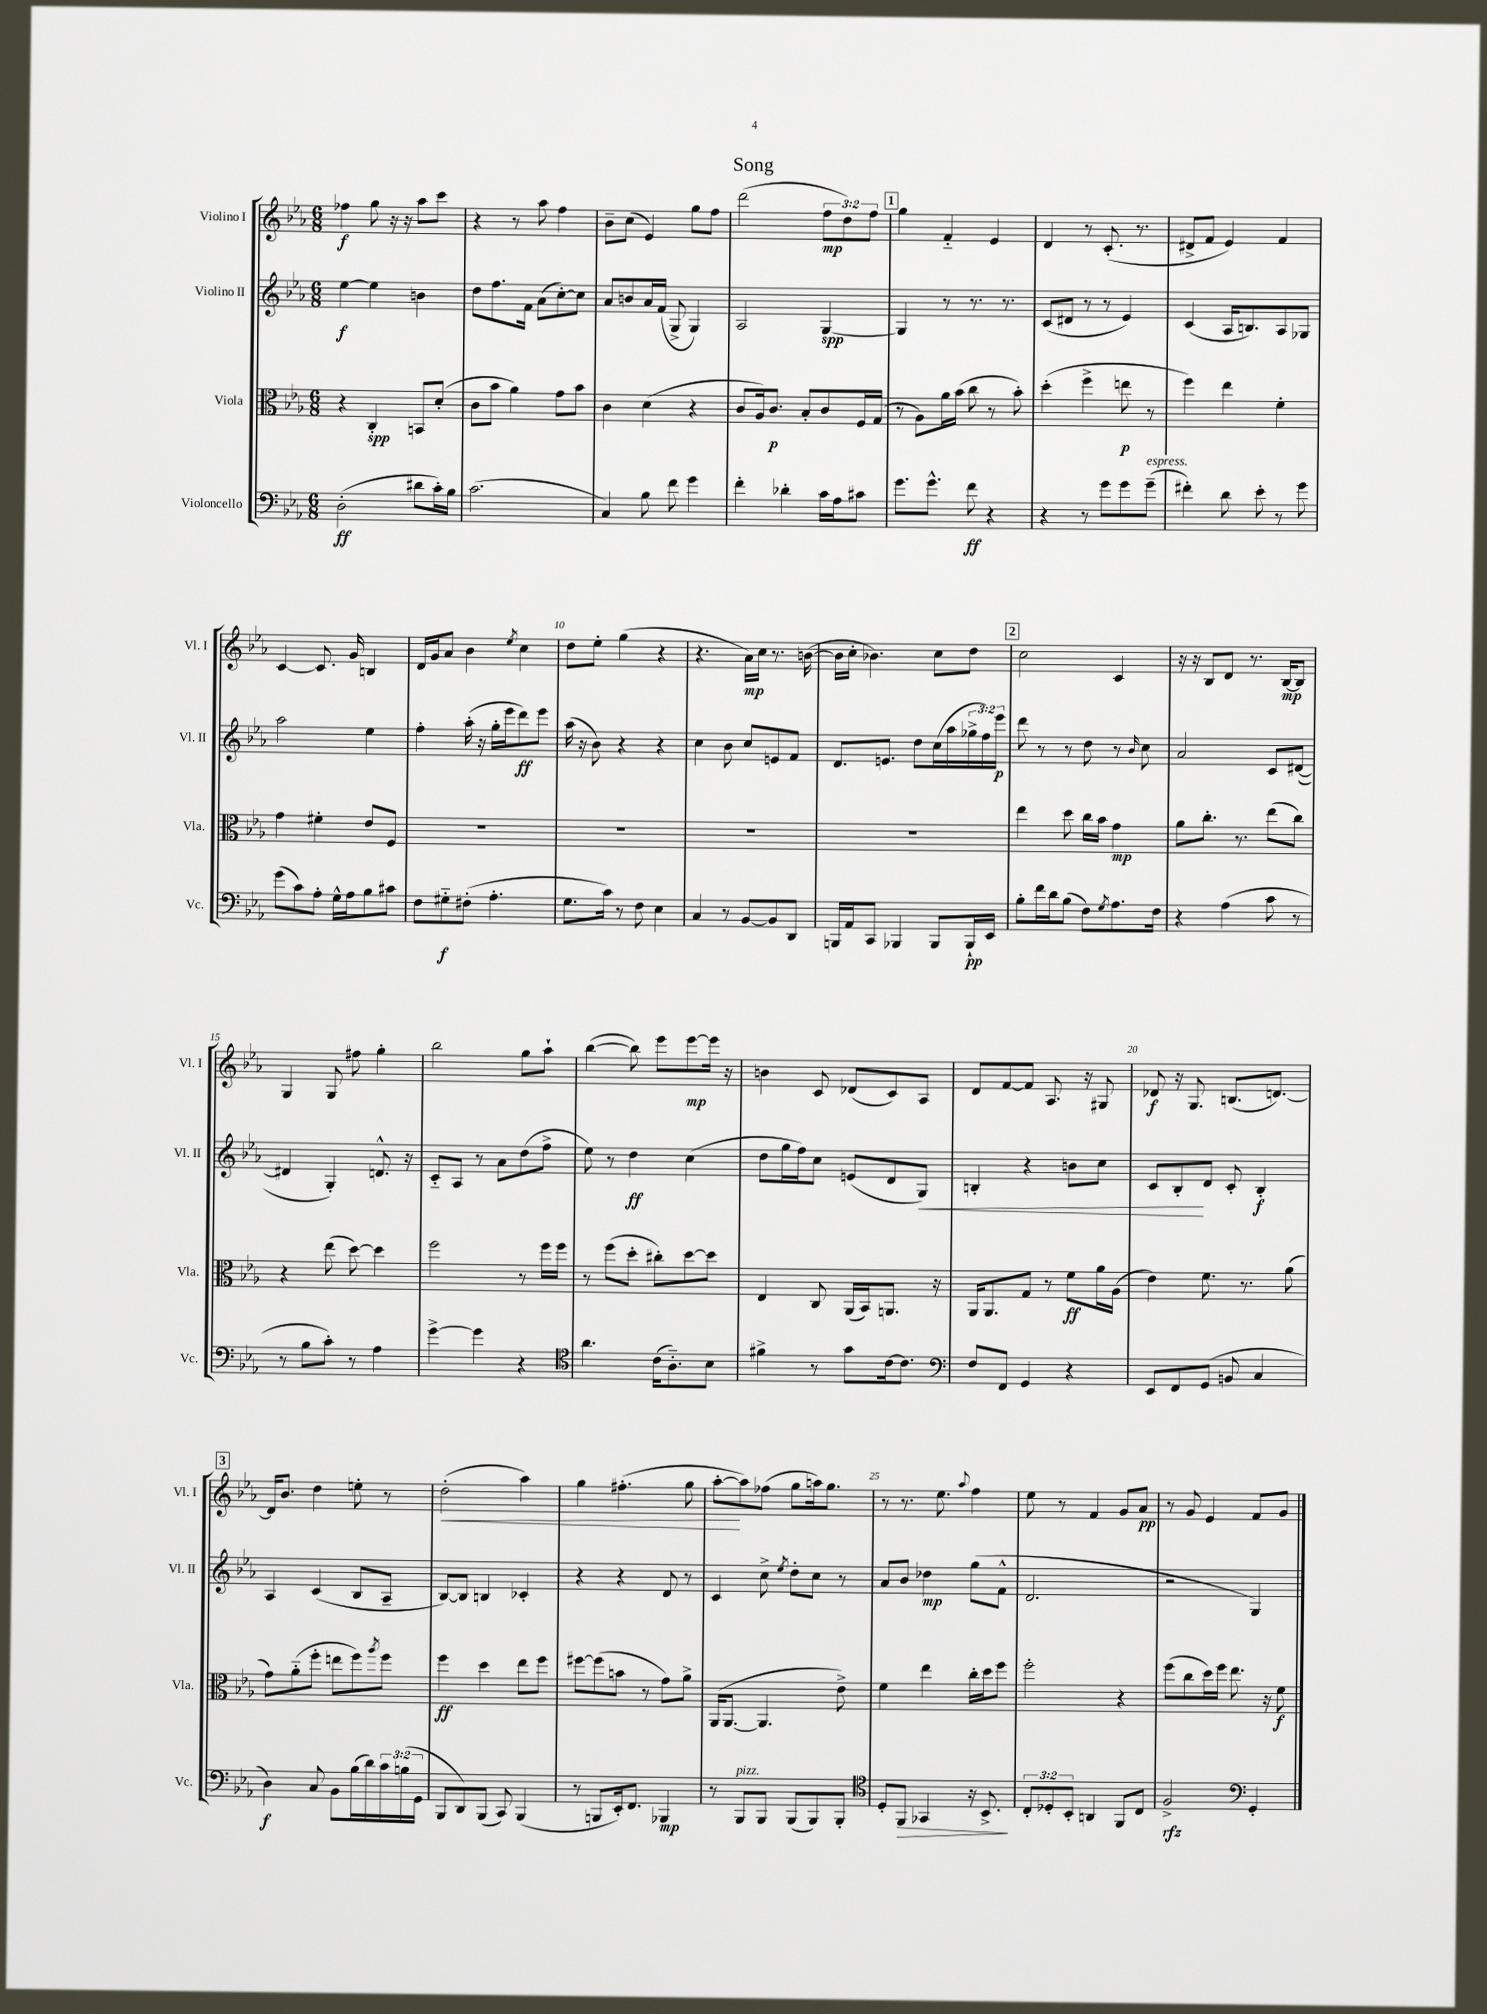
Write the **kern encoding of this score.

**kern	**kern	**kern	**kern
*staff4	*staff3	*staff2	*staff1
*clefF4	*clefC3	*clefG2	*clefG2
*k[b-e-a-]	*k[b-e-a-]	*k[b-e-a-]	*k[b-e-a-]
*M6/8	*M6/8	*M6/8	*M6/8
(2D'	4r	[4ee-	4ff-
.	4C'	4ee-]	8gg
.	.	.	16r
.	.	.	16r
8d#	8BB	4b	8aa-
16c')	(8d'	.	8ccc
16B-	.	.	.
=	=	=	=
(2.c	8c	8dd	4r
.	8b-	8.ff	.
.	4a-)	.	8r
.	.	16f	.
.	.	(8a-	8aa-
.	8g	[8cc')	4ff
.	8b-	8cc]	.
=	=	=	=
4C)	4c	8a-	8b-~
.	.	8b	(8cc
8B-	(4d	16a-	4e-)
.	.	(16f	.
8f	.	8G^	.
4g	4r	4G)	8gg
.	.	.	8ff
=	=	=	=
4f'	8c	2A-	(2ddd
.	16A-)	.	.
.	8.c	.	.
4d-'	.	.	.
.	8B-'	.	.
16c	8c	[4G	12ff
16A-	.	.	.
.	.	.	12dd)
8c#	16F	.	.
.	.	.	12ff
.	(16G	.	.
=	=	=	=
8.g	8r	4G]	4gg
.	8A-)	.	.
8.g^^	.	.	.
.	16a-	8r	4f'~
.	(16b-	.	.
8f	8cc	8.r	.
4r	8r	.	4e-
.	.	8.r	.
.	8b-')	.	.
=	=	=	=
4r	(4dd'	(8c	4d
.	.	8d#	.
8r	4ff^	8r	8r
8g	.	8r	(8.c'
8g	8ee	4e-)	.
.	.	.	8.r
(8g~	8r	.	.
=	=	=	=
4f#')	4ff)	(4c	8d#^
.	.	.	8f
8d	4ee-	16A-	4e-)
.	.	8.B)	.
8e-'	.	.	.
8r	4f'	8A-	4f
8g	.	8G-	.
=	=	=	=
(8g	4g	2aa-	[4c
8c)	.	.	.
8A-'	4f#'	.	8.c]
16G^^	.	.	.
16A-	.	.	16g
8B-	8e-	4ee-	4B
8c#	8F	.	.
=	=	=	=
8F	2.r	4ff'	16d
.	.	.	16g
8G#'~	.	.	8a-
(8F#'	.	(16aa-'	4b-
.	.	16r	.
4.A-'	.	16gg'	.
.	.	16eee-	.
.	.	.	8qee-
.	.	8ddd)	4cc
.	.	8eee-	.
=	=	=	=
8.G	2.r	(16aa-	8dd
.	.	16r	.
.	.	8b-)	8ee-'
16c)	.	.	.
8r	.	4r	(4gg
8F	.	.	.
4E-	.	4r	4r
=	=	=	=
4C	2.r	4cc	4.r
8r	.	8b-	.
[8BB-	.	8cc	16a-)
.	.	.	16cc
8BB-]	.	8e	8.r
8DD	.	8f	.
.	.	.	([16b
=	=	=	=
16BBB	2.r	8.d	16b]
16AA-	.	.	16cc'
8CC	.	.	4.b-)
.	.	8.e	.
4BBB-	.	.	.
.	.	8dd	.
8BBB-	.	(16cc	8cc
.	.	16aa-	.
16BBB-`	.	24gg-^	8dd
.	.	24ff)	.
16EE-	.	.	.
.	.	24eee-	.
=	=	=	=
8B-'	4ee-	8ddd	2cc
16f	.	8r	.
16d	.	.	.
(8B-	8dd	8r	.
8F)	16cc	8dd	.
.	16b-	.	.
8qG	.	.	.
8.A-	4g	8r	4c
.	.	16qqb-	.
.	.	8cc	.
16F	.	.	.
=	=	=	=
4r	8a-	2a-	16r
.	.	.	16r
.	8.cc'	.	8B-
(4A-	.	.	8d
.	8.r	.	.
.	.	.	8.r
8c	(8ee-	8c	.
.	.	.	[16B-
8r	8cc)	([8d#	8B-]
=	=	=	=
8r	4r	4d#]	4G
8B-	.	.	.
8c')	(8ee-	4G')	8G
8r	[8dd)	.	8ff#
4A-	4dd]	8.d^^	4gg'
.	.	16r	.
=	=	=	=
[4g^	2ff	8c'~	2bb-
.	.	8A-	.
4g]	.	8r	.
.	.	8a-	.
4r	8r	(8dd	8gg
.	16ff	8ff^	8aa-`
.	16ff	.	.
=	=	=	=
*clefC4	*	*	*
4.a-	8r	8ee-)	([4bb-
.	(8ff	8r	.
.	8dd'	4dd	8bb-])
(16c	8cc#')	.	8eee-
8.A-'~)	.	.	.
.	[8dd	(4cc	[8eee-
8B-	8dd]	.	16eee-]
.	.	.	16r
=	=	=	=
4f#^	4E-	8dd	4b
.	.	16gg	.
.	.	16ff)	.
8r	8C	8cc	8c
8g	(16AA-	(8e	(8d-
.	16BB-)	.	.
[16c	8.AA	8d	8c)
8.c]	.	.	.
.	.	8G)	8A-
.	16r	.	.
=	=	=	=
*clefF4	*	*	*
8F	16AA-	4B'	8d
.	8.AA-	.	.
8FF	.	.	[8f
4GG	8G	4r	8f]
.	8r	.	8.A-
4r	8f	8b	.
.	.	.	16r
.	16a-	8cc	8G#
.	(16A-	.	.
=	=	=	=
8EE-	4e-)	8c	8d-
8FF	.	8B-'	16r
.	.	.	8.G
(8GG	8.f	8d	.
8BB	.	8c'	(8.B
.	8.r	.	.
4C	.	4B-'	.
.	.	.	[8.d)
.	(8a-	.	.
=	=	=	=
4D)	8g)	4A-	16d]
.	.	.	8.b-
.	(8a-'~	.	.
8C	8ff'	(4c	4dd
8BB-	8ee	.	.
(16B-	8ff)	8B-	8ee'
16d)	.	.	.
.	8qaa-	.	.
24c	8ff	8A-~	8r
(24B	.	.	.
24GG	.	.	.
=	=	=	=
8BBB-	4ff	[8B-)	(2dd'
8DD)	.	8B-]	.
(8BBB-	4dd	4B	.
8CC)	.	.	.
(4BBB-	8ee-	4c-'	4aa-)
.	8ff	.	.
=	=	=	=
8r	[8ff#	4r	4gg
8BBB	(8ff#]	.	.
16EE-')	8b	4r	(4.ff#'
8.FF	.	.	.
.	8r	.	.
4BBB-	8g)	8d	.
.	8a-^	8r	8gg
=	=	=	=
8r	(16AA-	4c	[8aa-'
.	[8.AA-	.	.
8BBB-	.	.	8aa-])
8BBB-	4.AA-]	8cc^	(8ff-
.	.	8qee-	.
(8BBB-	.	8dd'	8gg
8BBB-)	.	8cc	16aa)
.	.	.	8.gg
8BBB-'	8e-^)	8r	.
=	=	=	=
*clefC4	*	*	*
8D'	4f	8a-	8r
8FF	.	8b-	8.r
4GG-	4ee-	4dd-	.
.	.	.	8.ee-
.	.	.	8qqaa-
16r	16cc'	(8gg	4ff
8.BB-^	16dd	.	.
.	8ff	8f^^	.
=	=	=	=
12C'	2ff'	2.d	8ee-
12D-'	.	.	.
.	.	.	8r
12BB-'	.	.	.
4AA	.	.	4f
8FF	4r	.	8g
8C	.	.	8a-
=	=	=	=
2F^	(8ff	2r	8r
.	8cc	.	8g
.	16dd)	.	4e-
.	16ff	.	.
.	8.ee-	.	.
*clefF4	*	*	*
4GG'	.	4G)	8f
.	16r	.	.
.	8f	.	8g
==	==	==	==
*-	*-	*-	*-
